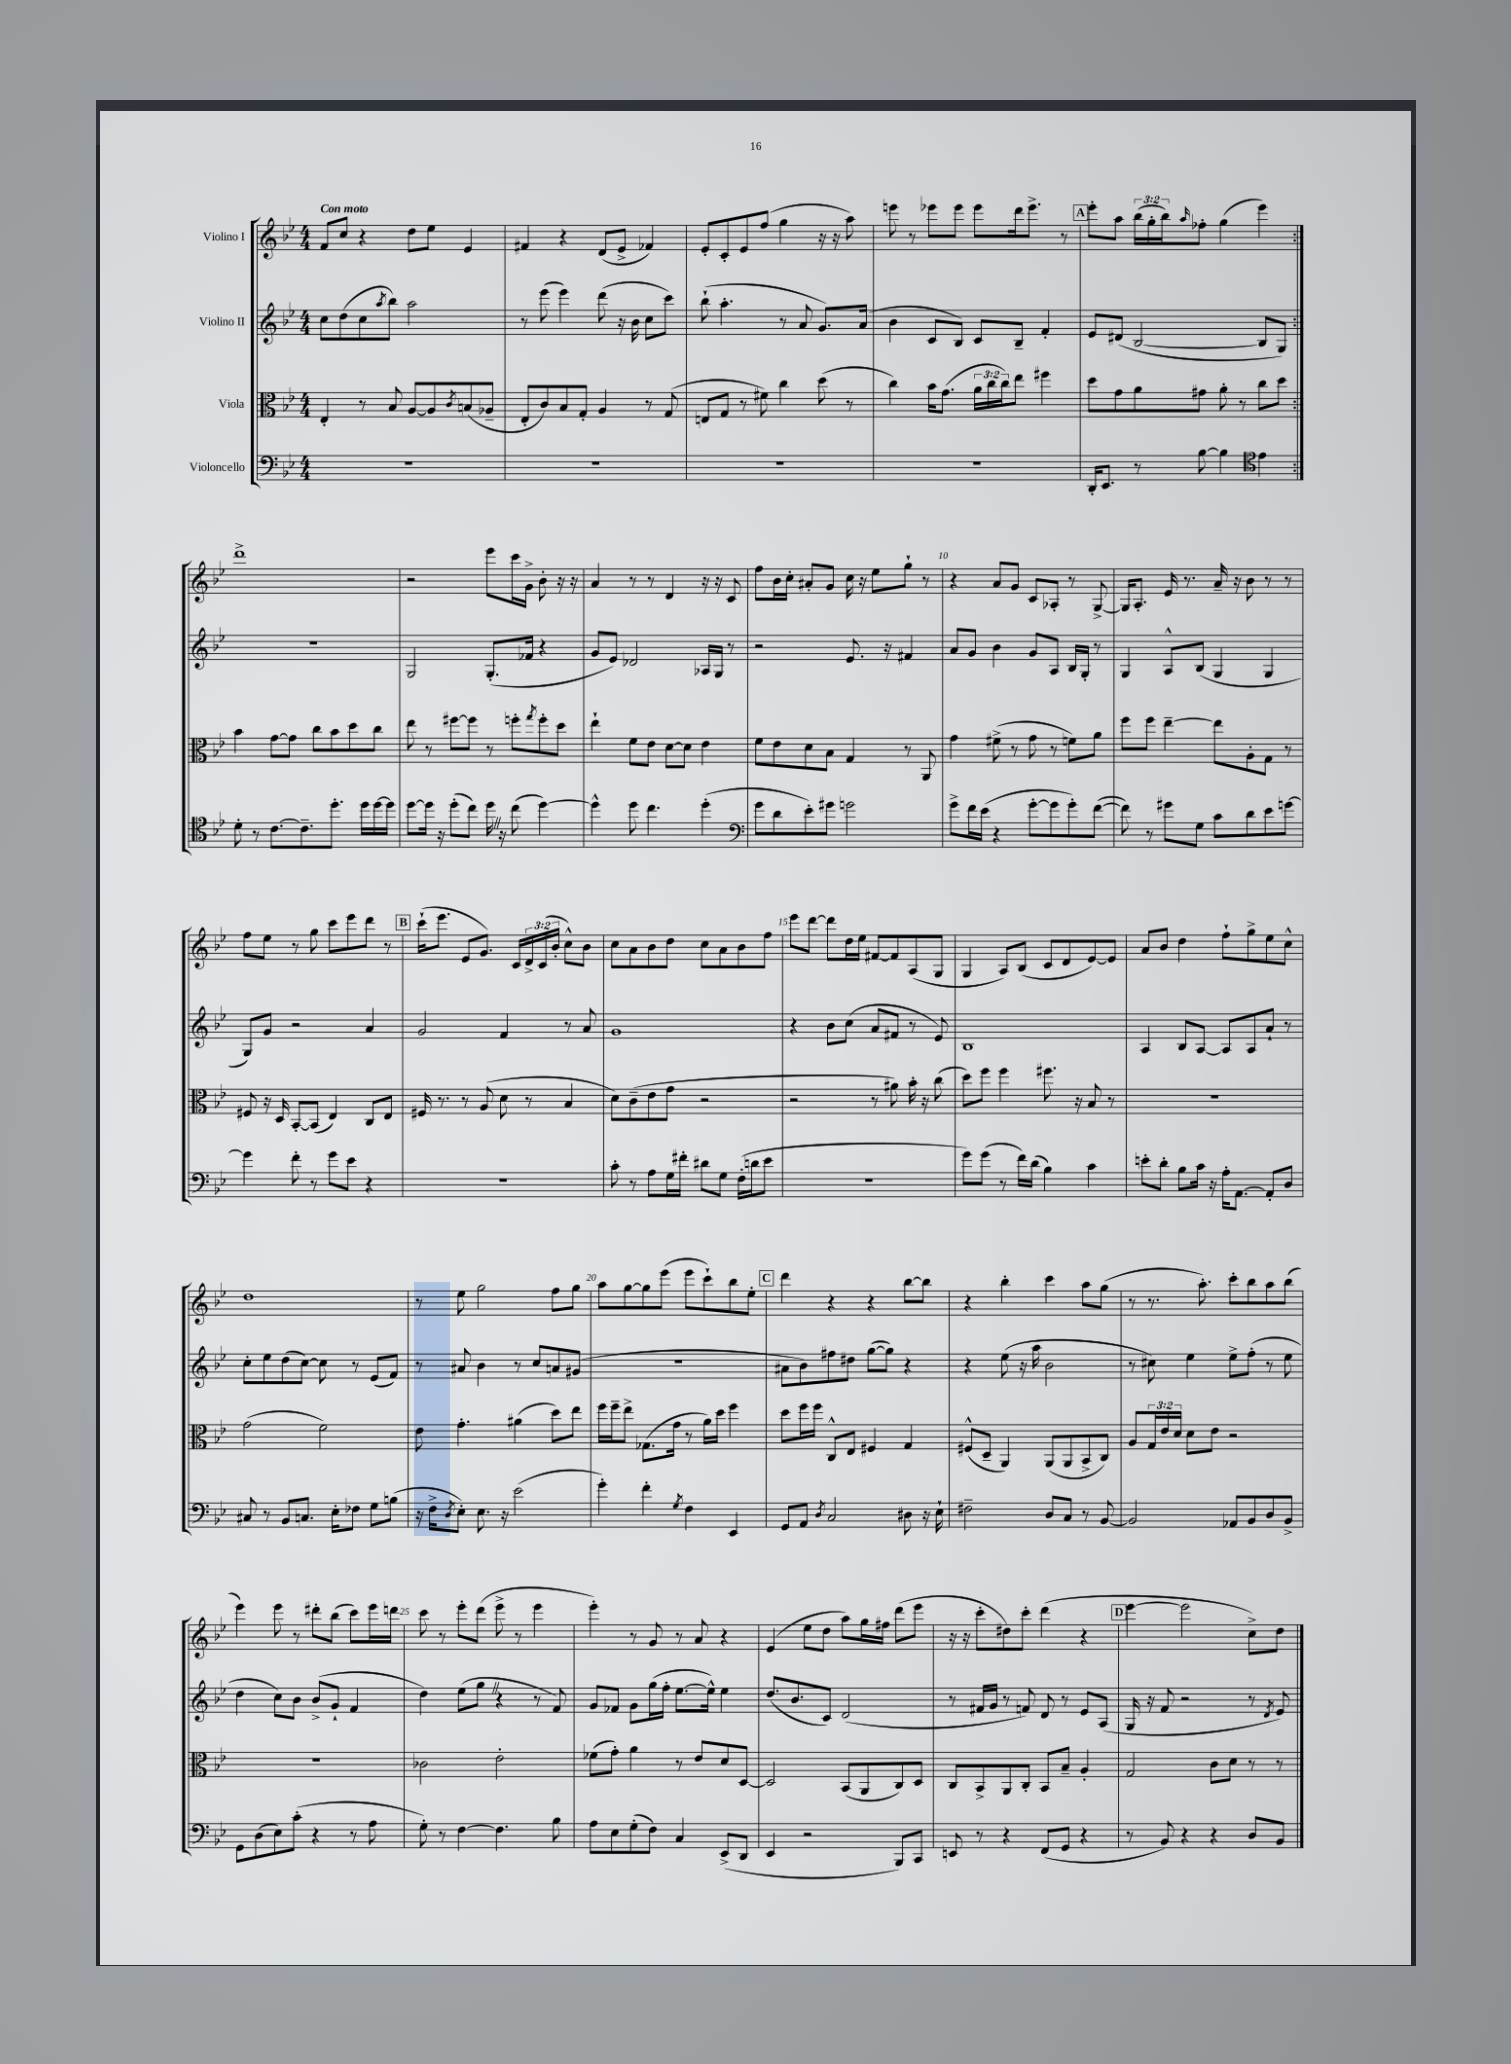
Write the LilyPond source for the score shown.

<<
\new StaffGroup <<
\new Staff = "s0" \with { instrumentName = "Violino I" } {
    \clef treble \key bes \major \numericTimeSignature \time 4/4 \override Staff.TupletNumber.text = #tuplet-number::calc-fraction-text \tempo "Con moto"
    \repeat volta 2 { f'8 c''8 r4 d''8 ees''8 ees'4 |
    fis'4 r4 d'8( ees'8-> fes'4) |
    ees'8-. c'8-. ees'8 f''8( g''4 r16 r16 a''8) |
    e'''8 r8 ees'''8 ees'''8 ees'''8 d'''16 ees'''8.-> r8 |
    \mark \markup { \box "A" } ees'''8-. a''8 \tuplet 3/2 { bes''16( g''16-. bes''16) } \grace { a''16 } fes''8-. g''4( ees'''4) | }
    d'''1-> |
    r2 ees'''8 c'''16 g'16-> bes'8-. r16 r16 |
    a'4 r8 r8 d'4 r16 r16 c'8 |
    f''8 bes'16 c''16-. ais'8-. g'8 c''16 r16 ees''8 g''8-! r8 |
    r4 a'8 g'8 c'8 aes8-. r8 g8~-> |
    g16 a8.-. ees'16 r8. a'16-- r16 bes'8 r8 r8 |
    f''8 ees''8 r8 g''8 c'''8 ees'''8 d'''8 r8 |
    \mark \markup { \box "B" } c'''16-!( ees'''8. ees'8 g'8.) c'16 \tuplet 3/2 { d'16-> c'16( bes'16-. } c''8-^) bes'8 |
    c''8 a'8 bes'8 d''8 c''8 a'8 bes'8 f''8 |
    ees'''8 d'''8~ d'''8 d''16 ees''16 fis'8~ fis'8 a8( g8 |
    g4 a8) bes8( c'8 d'8 ees'8~) ees'8 |
    a'8 bes'8 d''4 f''8-! g''8-> ees''8 c''8-^ |
    d''1 |
    r8 ees''8 g''2 f''8 g''8 |
    a''8 g''8~ g''8 ees'''8( ees'''8 c'''8-!) bes''8 ees''8-. |
    \mark \markup { \box "C" } d'''4 r4 r4 bes''8~ bes''8 |
    r4 bes''4-. c'''4 a''8 g''8( |
    r8 r8. a''8.-.) c'''8-. bes''8 a''8 bes''8( |
    ees'''4) ees'''8 r8 dis'''8-. bes''8( c'''8) ees'''16 d'''16 |
    c'''8 r8 ees'''8-. d'''8( ees'''8-> r8 ees'''4 |
    ees'''4-.) r8 g'8 r8 a'8 r4 |
    ees'4( ees''8 d''8 a''8) g''16 fis''16 d'''8( ees'''8 |
    r16 r16 c'''8-. dis''8) c'''8-. d'''4( r4 |
    \mark \markup { \box "D" } ees'''4~ ees'''2 c''8->) d''8 \bar "|." |
}
\new Staff = "s1" \with { instrumentName = "Violino II" } {
    \clef treble \key bes \major \numericTimeSignature \time 4/4
    \repeat volta 2 { c''8 d''8( c''8 \acciaccatura { a''8 } bes''8) a''2 |
    r8 ees'''8( ees'''4) d'''8( r16 bes'16 c''8 c'''8) |
    bes''8-!( a''4.-. r8 a'8 g'8.) a'16( |
    bes'4 c'8 bes8) c'8 bes8-- f'4-. |
    \mark \markup { \box "A" } ees'8 dis'8( bes2~ bes8 g8) | }
    R1 |
    g2 g8.-.( fes'16 r4 |
    g'8 ees'8) des'2 aes16 g16 r8 |
    r2 ees'8. r16 fis'4 |
    a'8 g'8 bes'4 g'8 a8 bes16 g16-. r8 |
    g4 a8-^ bes8( g4 g4 |
    g8) g'8 r2 a'4 |
    \mark \markup { \box "B" } g'2 f'4 r8 a'8 |
    g'1 |
    r4 bes'8 c''8( a'8 fis'8 r8 ees'8) |
    bes1 |
    a4 bes8 a8~ a8 a8 a'8-! r8 |
    c''8-. ees''8 d''8( c''8~) c''8 r8 ees'8( f'8) |
    r8 ais'8 bes'4 r8 c''8 a'8 gis'8( |
    R1 |
    \mark \markup { \box "C" } ais'8 bes'8) fis''8 dis''8 g''8~( g''8) r4 |
    r4 ees''8( r16 a''16 bes'2 |
    r8 cis''8) ees''4 ees''8-> f''8-.( r8 ees''8 |
    d''4 c''8) bes'8 bes'8->( g'8-! f'4 |
    d''4) ees''8( g''8 \once \override BreathingSign.text = \markup { \musicglyph "scripts.caesura.straight" } \breathe r4 r8 f'8) |
    g'8 fes'8 g'8 g''16( f''16-. ees''8.~ ees''16-^) ees''4 |
    d''8.( bes'8. c'8) d'2( |
    r8 fis'16 g'16 r8 f'8) d'8 r8 ees'8 a8( |
    \mark \markup { \box "D" } g16 r16 f'8 r2 r8 \acciaccatura { d'8 } ees'8) \bar "|." |
}
\new Staff = "s2" \with { instrumentName = "Viola" } {
    \clef alto \key bes \major \numericTimeSignature \time 4/4 \override Staff.TupletNumber.text = #tuplet-number::calc-fraction-text
    \repeat volta 2 { ees4-. r8 bes8 a8~ a8 \acciaccatura { c'8 } b8( aes8-- |
    ees8-. c'8) bes8 g8-. a4 r8 g8( |
    e8 g8 r8 fis'8) c''4 d''8( r8 |
    c''4) bes'16 g'8.( \tuplet 3/2 { a'16 c''16 c''16) } ees''8 fis''4 |
    \mark \markup { \box "A" } d''8 g'8 a'8 gis'8 a'8-. r8 c''8 d''8 | }
    bes'4 g'8~ g'8 c''8 bes'8 d''8 c''8 |
    ees''8 r8 fis''8~ fis''8 r8 f''8-. \acciaccatura { g''8 } f''8-. d''8 |
    ees''4-! f'8 ees'8 d'8~ d'8 ees'4 |
    f'8 ees'8 d'8 bes8 g4 r8 a,8 |
    g'4 fis'8->( r8 g'8 r8 f'8) a'8 |
    f''8 f''8 ees''4~-- ees''8 a8-. g8 r8 |
    fis8 r16 d16 bes,8~-. bes,8( ees4) c8 ees8 |
    \mark \markup { \box "B" } fis16 r8. r8 a8( d'8 r8 bes4 |
    d'8) c'8--( ees'8 g'8 r2 |
    r2 r8 ais'8) bes'16-. r16 c''8( |
    d''8) f''8 f''4 fis''8. r16 bes8 r8 |
    R1 |
    g'2( f'2) |
    ees'8 g'4.-. ais'4( d''8) ees''8 |
    f''16 f''16-- ees''8-> ges8.( g'16 r8 a'16) d''16 f''4 |
    \mark \markup { \box "C" } d''8 f''16 f''16 c8-^ ees8 fis4 g4 |
    fis8-^( d8-- a,4) a,8( a,8 bes,8-> c8) |
    a8 \tuplet 3/2 { g16 ees'16 d'16 } d'8 ees'8 r2 |
    R1 |
    ces'2 ees'2-. |
    fes'8( g'8-.) a'4 r8 ees'8 d'8 d8~ |
    d2 bes,8( a,8 c8) d8 |
    c8 bes,8-> a,8 c8-. bes,8 bes8-- a4-. |
    \mark \markup { \box "D" } g2 c'8 d'8 r8 r8 \bar "|." |
}
\new Staff = "s3" \with { instrumentName = "Violoncello" } {
    \clef bass \key bes \major \numericTimeSignature \time 4/4
    \repeat volta 2 { R1 |
    R1 |
    R1 |
    R1 |
    \mark \markup { \box "A" } d,16-. ees,8. r8 bes8~ bes4 \clef tenor ees'4 | }
    d'8-. r8 c'8.~ c'8.-- d''8.-. d''16 d''16~ d''16 |
    d''8~ d''16 r16 d''8-.( c''8) d''16 \once \override BreathingSign.text = \markup { \musicglyph "scripts.caesura.straight" } \breathe r16 c''8( d''4~) |
    d''4-^ d''8 c''4. d''4-.( |
    \clef bass g'8 d'8 ees'8-.) gis'8 g'2 |
    g'8-> f'16 ees'16( r4 g'8~-. g'8 g'8-.) f'8~( |
    f'8) r8 gis'8 g8 c'8 d'8 ees'8 g'8~ |
    g'4 f'8-. r8 g'8 ees'8 r4 |
    \mark \markup { \box "B" } R1 |
    c'8-. r8 a8 g16 fis'16-. dis'8 g8 f16-.( d'16 ees'8 |
    R1 |
    g'8) g'8( r8 f'16) d'16( bes4) c'4 |
    e'8-. d'8-. bes8 c'16 r16 a16-. a,8.~ a,8-. d8 |
    cis8 r8 bes,8 c8. ees16-. fes8 g8 b8( |
    r16 f16-> \acciaccatura { d8 } ees8-.) ees8. r16 ees'2( |
    g'4-.) f'4-. \acciaccatura { g8 } f4 ees,4 |
    \mark \markup { \box "C" } g,8 a,8 \acciaccatura { d8 } c2 dis8 r16 ees16-! |
    fis2-- d8 c8 r8 bes,8~ |
    bes,2 aes,8 bes,8 d8 bes,8-> |
    g,8 d8( ees8) c'8-.( r4 r8 a8 |
    g8-.) r8 f4~ f4. bes8 |
    a8 ees8 g8-.( f8) c4 ees,8->( d,8 |
    ees,4 r2 bes,,8) c,8 |
    e,8 r8 r4 f,8( g,8 r4 |
    \mark \markup { \box "D" } r8 bes,8) r4 r4 d8 bes,8 \bar "|." |
}
>>
>>
\layout { \context { \Score \override BarNumber.break-visibility = ##(#f #t #t) barNumberVisibility = #(every-nth-bar-number-visible 5) } }
